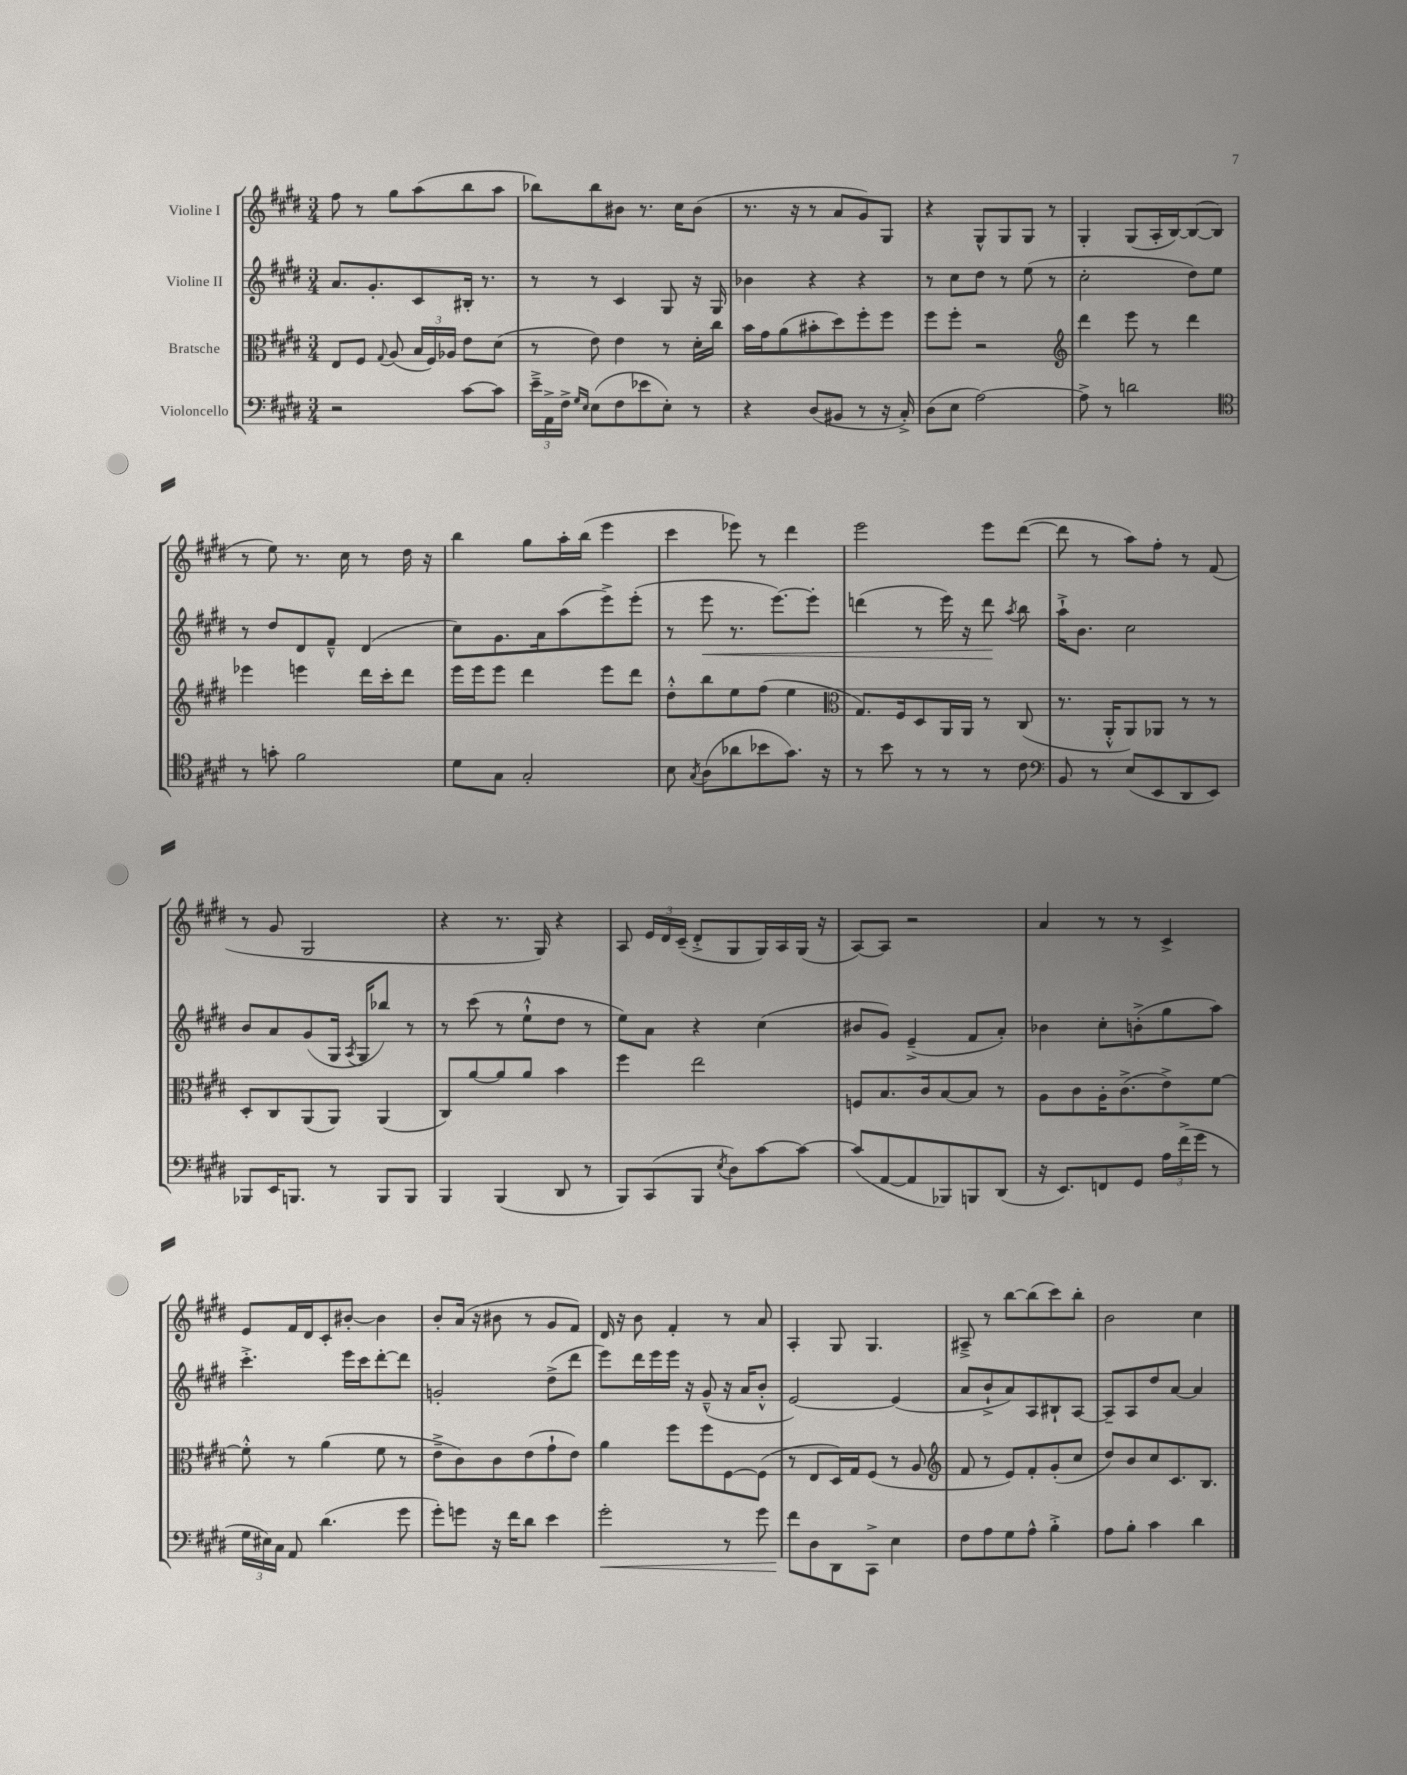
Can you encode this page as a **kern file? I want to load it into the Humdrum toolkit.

**kern	**dynam	**kern	**kern	**dynam	**kern
*part4	*part4	*part3	*part2	*part2	*part1
*staff4	*staff4	*staff3	*staff2	*staff2	*staff1
*I"Violoncello	*	*I"Bratsche	*I"Violine II	*	*I"Violine I
*clefF4	*	*clefC3	*clefG2	*	*clefG2
*k[f#c#g#d#]	*	*k[f#c#g#d#]	*k[f#c#g#d#]	*	*k[f#c#g#d#]
*M3/4	*	*M3/4	*M3/4	*	*M3/4
=1	=1	=1	=1	=1	=1
2r	.	8E/L	8.a/L	.	8ff#\
.	.	8F#/J	.	.	8r
.	.	.	8.g#'/	.	.
.	.	8qqG#/	.	.	.
.	.	(8A/	.	.	8gg#\L
.	.	24B/LL	8c#/	.	(8aa\
.	.	24F#/)	.	.	.
.	.	24A-X/JJ	.	.	.
[8c#\L	.	8e\L	16B#X'/Jk	.	8bb\
.	.	.	8.r	.	.
8c#\J]	.	(8d#\J	.	.	8aa\J
=2	=2	=2	=2	=2	=2
24e~^\LL	.	8r	8r	.	8bb-X\L)
24AA^\	.	.	.	.	.
24F#^\JJ	.	.	.	.	.
16qqG#/LL	.	.	.	.	.
16qqE/JJ	.	.	.	.	.
(8E\L	.	8e\)	8r	.	8bb-\
8F#\	.	4e\	4c#/	.	8b#X\J
8e-X\	.	.	.	.	8.r
8E'\J)	.	8r	8G#/	.	.
.	.	.	.	.	16cc#\KL
8r	.	16d#'\LL	16r	.	(8b#\J
.	.	16cc#\JJ	16G#/	.	.
=3	=3	=3	=3	=3	=3
4r	.	16b\LL	4b-X\	.	8.r
.	.	16g#\J	.	.	.
.	.	(8a\	.	.	.
.	.	.	.	.	16r
(8D#/L	.	8b#X'\	4r	.	8r
8BB#X/J	.	8dd#\)	.	.	8a/L
8r	.	8ff#'\	4r	.	8g#/)
16r	.	8ff#\J	.	.	8G#/J
16C#'^/)	.	.	.	.	.
=4	=4	=4	=4	=4	=4
(8D#\L	.	8ff#\L	8r	.	4r
8E\J	.	8ff#'\J	8cc#\L	.	.
[2A\)	.	2r	8dd#\J	.	8G#^^/L
.	.	.	8r	.	8G#/
.	.	.	(8ee\	.	8G#/J
.	.	.	8r	.	8r
=5	=5	=5	=5	=5	=5
*	*	*clefG2	*	*	*
8A^\]	.	4ddd#\	2cc#'\	.	4G#'/
8r	.	.	.	.	.
2dn\	.	8eee\	.	.	(8G#/L
.	.	8r	.	.	16A'/L
.	.	.	.	.	[16B/J)
.	.	4ddd#\	8dd#\L)	.	(8B/_
.	.	.	8ee\J	.	8B/J]
!!LO:LB:g=z
=6	=6	=6	=6	=6	=6
*clefC4	*	*	*	*	*
8r	.	4eee-X\	8r	.	8r
8gn'\	.	.	8dd#/L	.	8ee\)
2f#\	.	4eeen\	8d#/	.	8.r
.	.	.	8f#~^^/J	.	.
.	.	.	.	.	16cc#\
.	.	16ddd#\LL	(4d#/	.	8r
.	.	16ccc#'\J	.	.	.
.	.	8ddd#\J	.	.	16dd#\
.	.	.	.	.	16r
=7	=7	=7	=7	=7	=7
8d#\L	.	16eee\LL	8cc#\L)	.	4bb\
.	.	16eee\J	.	.	.
8G#\J	.	8eee\J	8.g#\	.	.
2G#'/	.	4ddd#\	.	.	8gg#\L
.	.	.	16a\k	.	.
.	.	.	(8aa\	.	16aa'\L
.	.	.	.	.	(16bb\JJ
.	.	8eee\L	8eee^\)	.	4eee\
.	.	8ddd#\J	(8eee'\J	.	.
=8	=8	=8	=8	=8	=8
8B\	.	8dd#'^^\L	8r	.	4ccc#\
8qG#/	.	.	.	.	.
!	!	!	!	!LO:HP:b	!
(8A\L	.	8bb\	8eee\	<	.
8a-X\	.	8ee\	8.r	.	8eee-X\)
8b-X\	.	(8ff#\J	.	.	8r
.	.	.	[8.eee\L)	.	.
8.g#\J)	.	4ee\	.	.	4ddd#\
.	.	.	8eee'\J]	.	.
16r	.	.	.	.	.
=9	=9	=9	=9	=9	=9
*	*	*clefC3	*	*	*
8r	.	8.G#/L)	(4dddn\	.	2eee\
8b\	.	.	.	.	.
.	.	16F#/k	.	.	.
8r	.	8D#/	8r	.	.
8r	.	16AA/L	16eee\)	.	.
.	.	16AA/JJ	16r	.	.
8r	.	8r	8ddd\	.	8eee\L
.	.	.	8qaa/	.	.
8c#\	.	(8C#/	8bb\	[	([8ddd#\J
=10	=10	=10	=10	=10	=10
*clefF4	*	*	*	*	*
8BB/	.	8.r	16aa`^\KL	.	8ddd#\]
.	.	.	8.b\J	.	.
8r	.	.	.	.	8r
.	.	16AA'^^/KL	.	.	.
(8E/L	.	8AA/)	2cc#\	.	8aa\L)
8EE/	.	8AA-X/J	.	.	8ff#'\J
8DD#/	.	8r	.	.	8r
8EE/J)	.	8r	.	.	(8f#/
!!LO:LB:g=z
=11	=11	=11	=11	=11	=11
8BBB-X/L	.	8D#'/L	8b/L	.	8r
16EE/K	.	8C#/	8a/	.	8g#/
8.BBBn/J	.	.	.	.	.
.	.	(8AA/	(8g#/	.	2G#/
8r	.	8AA/J)	16G#/Jk	.	.
.	.	.	8qA/	.	.
.	.	.	16G#/KL	.	.
8BBB/L	.	(4AA/	8bb-X/J)	.	.
8BBB/J	.	.	8r	.	.
=12	=12	=12	=12	=12	=12
4BBB/	.	8C#/L)	8r	.	4r
.	.	[8a/	(8ccc#\	.	.
(4BBB/	.	8a/]	8r	.	8.r
.	.	8a/J	8ee`^^\L	.	.
.	.	.	.	.	16G#/)
8DD#/	.	4b\	8dd#\J	.	4r
8r	.	.	8r	.	.
=13	=13	=13	=13	=13	=13
8BBB/L)	.	4ff#\	8ee\L)	.	8A/
(8CC#/	.	.	8a\J	.	24e/LL
.	.	.	.	.	24d#/
.	.	.	.	.	(24c#~/JJ
8BBB/J	.	2ee\	4r	.	8d#'^/L
8qE/	.	.	.	.	.
8D#\L)	.	.	.	.	8G#/
[8c#\	.	.	(4cc#\	.	16G#/L)
.	.	.	.	.	16A/
8c#\J_	.	.	.	.	(16G#/JJ
.	.	.	.	.	16r
=14	=14	=14	=14	=14	=14
(8c#/L]	.	8Fn/L	8b#X/L	.	[8A/L)
[8AA/	.	8.B/	8g#/J)	.	8A/J]
8AA/]	.	.	(4e~^/	.	2r
.	.	16c#/k	.	.	.
8BBB-X/)	.	[8B/	.	.	.
8BBBn/	.	8B/J]	8f#/L	.	.
(8DD#/J	.	8r	8a'/J)	.	.
=15	=15	=15	=15	=15	=15
16r	.	8A\L	4b-X\	.	4a/
8.EE/L)	.	.	.	.	.
.	.	8c#\	.	.	.
8FFn/	.	16A'\K	8cc#'\L	.	8r
.	.	(8.c#^\	.	.	.
8GG#/J	.	.	(8bn'^\	.	8r
24A\LL	.	8e^\)	8gg#\	.	4c#^/
(24f#^\	.	.	.	.	.
24g#\JJ	.	.	.	.	.
8r	.	[8f#\J	8aa\J)	.	.
!!LO:LB:g=z
=16	=16	=16	=16	=16	=16
24G#\LL	.	8f#'^^\]	4.ccc#'^\	.	8e/L
24E#X\)	.	.	.	.	.
24C#\JJ	.	.	.	.	.
8AA/	.	8r	.	.	16f#/L
.	.	.	.	.	16d#/J
(4.d#\	.	(4a\	.	.	8c#'/
.	.	.	16eee\LL	.	[8b#X'/J
.	.	.	16ccc#\J	.	.
.	.	8f#\	[8ddd#'\	.	4b#\]
8g#\	.	8r	8ddd#\J]	.	.
=17	=17	=17	=17	=17	=17
8g#'\L)	.	8e~^\L	2gn'/	.	8b'/L
8gn\J	.	8c#\)	.	.	(16a/Jk
.	.	.	.	.	16r
16r	.	8c#\	.	.	8b#X\
16f#\KL	.	.	.	.	.
8d#\J	.	(8e\	.	.	8r
4e\	.	8g#`\	(8dd#^\L	.	8g#/L
.	.	8e\J)	8ddd#\J	.	8f#/J)
=18	=18	=18	=18	=18	=18
!	!LO:HP:b	!	!	!	!
2g#'\	<	4a\	8eee\L)	.	16d#/
.	.	.	.	.	16r
.	.	.	16ddd#\L	.	8b\
.	.	.	16eee\	.	.
.	.	8ff#\L	16eee\JJ	.	4f#'/
.	.	.	16r	.	.
.	.	8ff#\	(8g#~^^/	.	.
8r	.	[8F#\	16r	.	8r
.	.	.	16a/KL	.	.
8g#\	.	(8F#\J]	8b'^^/J	.	8a/
=19	=19	=19	=19	=19	=19
8f#\L	.	8r	[2e/)	.	4A'/
8D#\	[	8E/L	.	.	.
8DD#\	.	16D#/L)	.	.	8G#/
.	.	16G#/J	.	.	.
8CC#^\J	.	(8F#/J	.	.	4.G#/
4E\	.	8r	(4e/]	.	.
.	.	8A/	.	.	.
=20	=20	=20	=20	=20	=20
*	*	*clefG2	*	*	*
8F#\L	.	8f#/	8a/L	.	8A#X~^/
8A\	.	8r	8b`^/	.	8r
8G#\	.	8e/L)	8a/)	.	[8bb\L
8A^^\J	.	8f#'/	8A/	.	(8bb\]
4B'^\	.	(8g#'/	8B#X`/	.	8ccc#\)
.	.	8cc#/J	[8A/J	.	8bb'\J
=21	=21	=21	=21	=21	=21
8A\L	.	8dd#/L)	8A~/L]	.	2b\
8B'\J	.	8b/	8A/	.	.
4c#\	.	8cc#/	8dd#/	.	.
.	.	8.c#/	[8a/J	.	.
4d#\	.	.	4a/]	.	4cc#\
.	.	8.B/J	.	.	.
==	==	==	==	==	==
*-	*-	*-	*-	*-	*-
